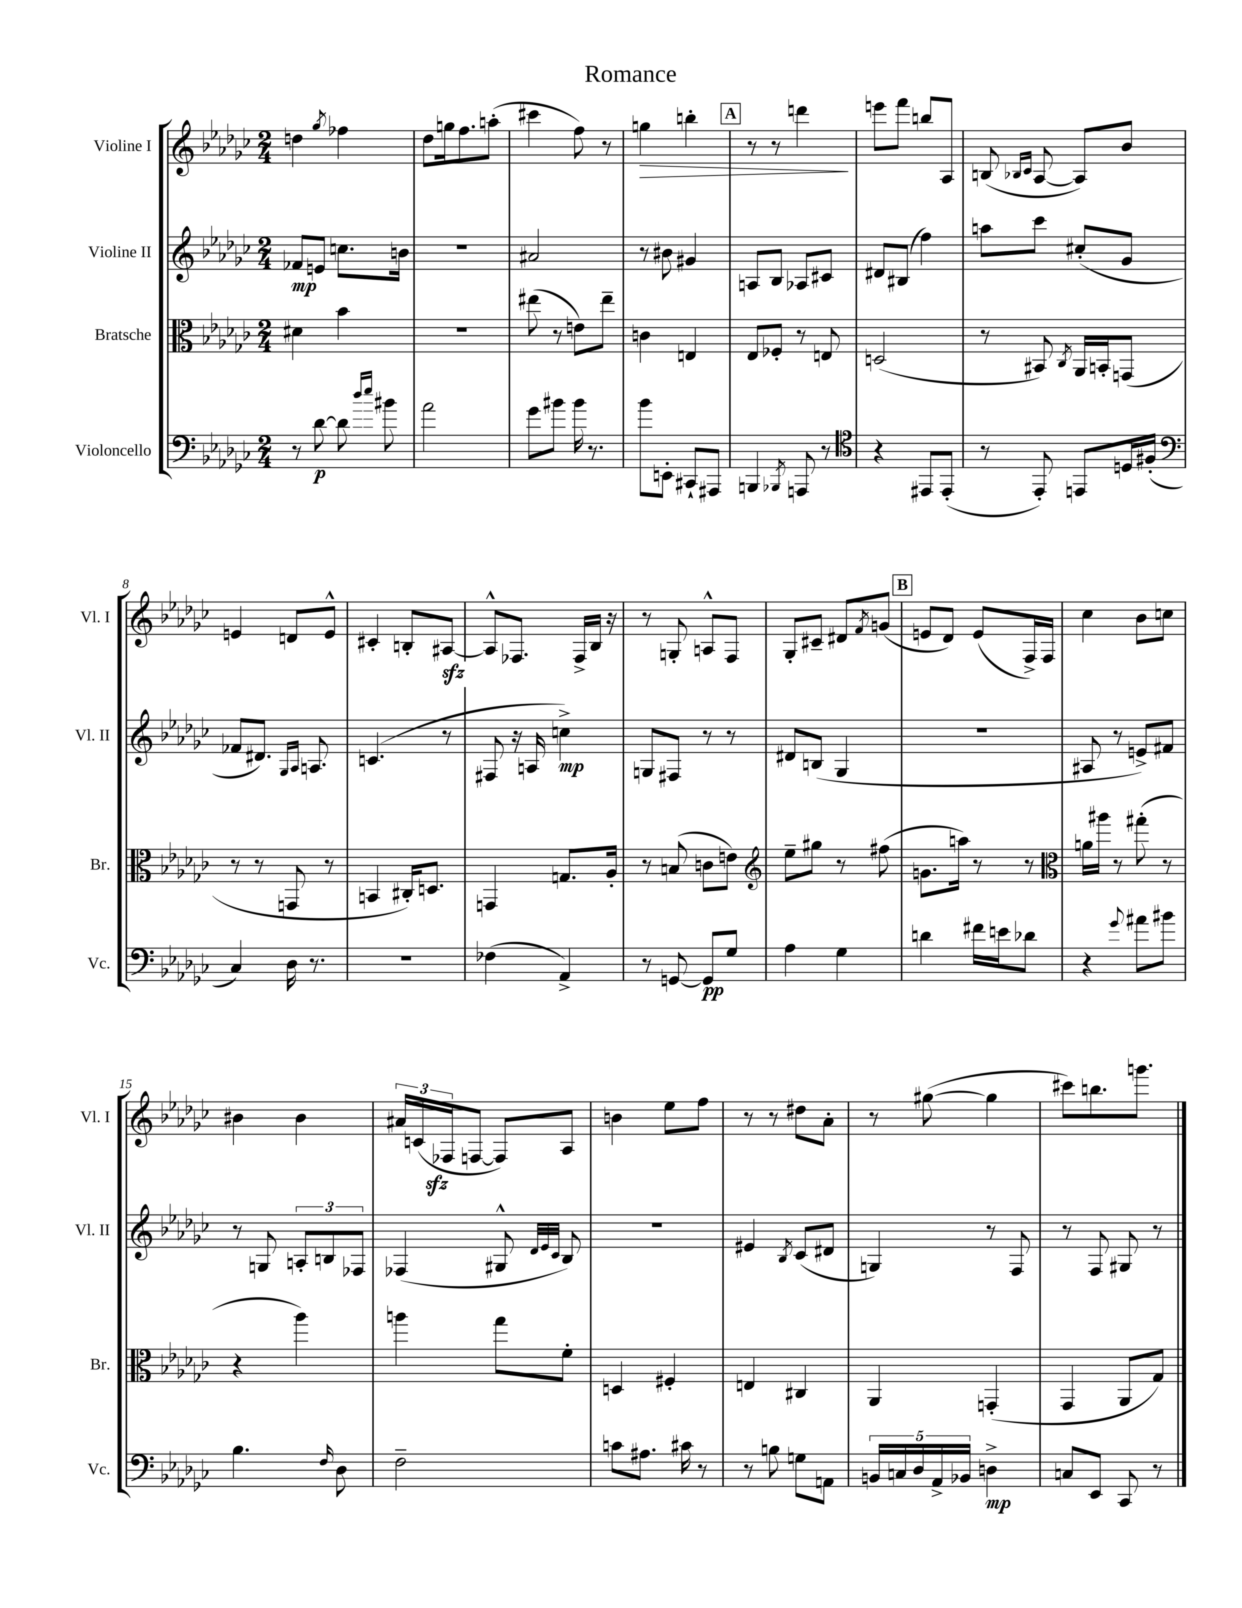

**kern	**dynam	**kern	**kern	**dynam	**kern	**dynam
*part4	*part4	*part3	*part2	*part2	*part1	*part1
*staff4	*staff4	*staff3	*staff2	*staff2	*staff1	*staff1
*I"Violoncello	*	*I"Bratsche	*I"Violine II	*	*I"Violine I	*
*I'Vc.	*	*I'Br.	*I'Vl. II	*	*I'Vl. I	*
*clefF4	*	*clefC3	*clefG2	*	*clefG2	*
*k[b-e-a-d-g-c-]	*	*k[b-e-a-d-g-c-]	*k[b-e-a-d-g-c-]	*	*k[b-e-a-d-g-c-]	*
*M2/4	*	*M2/4	*M2/4	*	*M2/4	*
=1	=1	=1	=1	=1	=1	=1
8r	.	4d#X\	8f-X/L	mp	4ddn\	.
[8d-\	p	.	8en/J	.	.	.
.	.	.	.	.	8qgg-/	.
8d-\]	.	4b-\	8.ccn\L	.	4ff-X\	.
16qqdd-/LL	.	.	.	.	.	.
16qqee-/JJ	.	.	.	.	.	.
8b#X\	.	.	.	.	.	.
.	.	.	16bn\Jk	.	.	.
=2	=2	=2	=2	=2	=2	=2
2a-\	.	2r	2r	.	8dd-\L	.
.	.	.	.	.	16ggn\k	.
.	.	.	.	.	8.ff\	.
.	.	.	.	.	(8aan'\J	.
=3	=3	=3	=3	=3	=3	=3
8g-\L	.	(8ee#X\	2a#X/	.	4ccc#X\	.
8b#X\J	.	8r	.	.	.	.
16b#\	.	8en\L)	.	.	8ff\)	.
8.r	.	.	.	.	.	.
.	.	8ee#~\J	.	.	8r	.
=4	=4	=4	=4	=4	=4	=4
!	!	!	!	!	!	!LO:HP:b
8b-\L	.	4cn\	8r	.	4ggn\	>
8EEn'\J	.	.	8b#X\	.	.	.
8CC#X`/L	.	4En/	4g#X/	.	4bbn'\	.
8AAA#X/J	.	.	.	.	.	.
!!LO:REH:place=s1:t=A
=5	=5	=5	=5	=5	=5	=5
4BBBn/	.	8E-/L	8An/L	.	8r	.
.	.	8F-X'/J	8B-/J	.	8r	.
8qBBB-X/	.	.	.	.	.	.
8AAAn/	.	8r	8A-X/L	.	4dddn\	.
8r	.	8En/	8c#X/J	.	.	.
.	.	.	.	.	.	]
=6	=6	=6	=6	=6	=6	=6
*clefC4	*	*	*	*	*	*
4r	.	(2Dn/	8d#X/L	.	8eeen\L	.
.	.	.	(8B#X/J	.	8fff\J	.
8EE#X/L	.	.	4ff\)	.	8bbn/L	.
(8EE#'/J	.	.	.	.	8A-/J	.
=7	=7	=7	=7	=7	=7	=7
8r	.	8r	8aan\L	.	(8Bn/	.
.	.	.	.	.	16qqB-X/LL	.
.	.	.	.	.	16qqc-/JJ	.
8EE-'/)	.	8BB#X/)	8ccc-\J	.	[8A-/	.
.	.	8qC-/	.	.	.	.
8EEn/L	.	16AA-/LL	(8cc#X'/L	.	8A-/L])	.
.	.	16BBn'/J	.	.	.	.
16Dn/L	.	(8GGn/J	8g-/J	.	8b-/J	.
(16F#X'/JJ	.	.	.	.	.	.
!!LO:LB:g=z
=8	=8	=8	=8	=8	=8	=8
*clefF4	*	*	*	*	*	*
4C-/)	.	8r	8f-X/L	.	4en/	.
.	.	8r	8.d#X/J)	.	.	.
16D-\	.	8GGn/	.	.	8dn/L	.
.	.	.	16qqG-/LL	.	.	.
.	.	.	16qqA-/JJ	.	.	.
8.r	.	.	8.An/	.	.	.
.	.	8r	.	.	8e^^/J	.
=9	=9	=9	=9	=9	=9	=9
2r	.	4BBn/	(4.cn/	.	4c#X'/	.
.	.	16C#X'/KL)	.	.	8Bn'/L	.
.	.	8.Dn/J	.	.	.	.
.	.	.	8r	.	[8A#Xzz/J	.
=10	=10	=10	=10	=10	=10	=10
(4F-X\	.	4GGn/	8F#X/	.	8A#^^/L]	.
.	.	.	16r	.	8.F-X/J	.
.	.	.	16An/	.	.	.
4AA-^/)	.	8.Gn/L	4ccn^\)	mp	.	.
.	.	.	.	.	16F-^/LL	.
.	.	.	.	.	16B-/JJ	.
.	.	16A-'/Jk	.	.	16r	.
=11	=11	=11	=11	=11	=11	=11
8r	.	8r	8Gn/L	.	8r	.
[8GGn/	.	(8Bn/	8F#X/J	.	8Gn'/	.
8GG/L]	pp	8cn\L	8r	.	8An^^/L	.
8G-/J	.	8en\J)	8r	.	8F/J	.
=12	=12	=12	=12	=12	=12	=12
*	*	*clefG2	*	*	*	*
4A-\	.	8ee-~\L	8d#X/L	.	8G-'/L	.
.	.	8gg#X\J	(8Bn/J	.	8c#X~/J	.
4G-\	.	8r	4G-/	.	8d#X/L	.
.	.	.	.	.	8qf/	.
.	.	(8ff#X\	.	.	(8gn/J	.
!!LO:REH:place=s1:t=B
=13	=13	=13	=13	=13	=13	=13
4dn\	.	8.gn\L	2r	.	8en/L	.
.	.	.	.	.	8d-/J)	.
.	.	16aan\Jk)	.	.	.	.
16f#X\LL	.	8r	.	.	(8e/L	.
16en\J	.	.	.	.	.	.
8d-X\J	.	8r	.	.	16F^/L)	.
.	.	.	.	.	16F/JJ	.
=14	=14	=14	=14	=14	=14	=14
*	*	*clefC3	*	*	*	*
4r	.	16an\LL	8A#X/	.	4cc-\	.
.	.	16aa#X\JJ	.	.	.	.
.	.	8r	8r	.	.	.
8qqg-/	.	.	.	.	.	.
8a#X\L	.	(8gg#X'\	8en^/L)	.	8b-\L	.
8b#X\J	.	8r	8f#X/J	.	8ccn\J	.
!!LO:LB:g=z
=15	=15	=15	=15	=15	=15	=15
4.B-\	.	4r	8r	.	4b#X\	.
.	.	.	8Gn/	.	.	.
.	.	4aa-\)	12An'/L	.	4b#\	.
.	.	.	12Bn/	.	.	.
16qqF/	.	.	.	.	.	.
8D-\	.	.	.	.	.	.
.	.	.	12F-X/J	.	.	.
=16	=16	=16	=16	=16	=16	=16
2F~\	.	4aan\	(4F-X/	.	24a#X/LL	.
.	.	.	.	.	(24cn/	.
.	.	.	.	.	24F-Xzz/J	.
.	.	.	.	.	[8Fn/J	.
.	.	8gg-\L	8G#X^^/	.	8F/L])	.
.	.	.	32qqd-/LLL	.	.	.
.	.	.	32qqe-/	.	.	.
.	.	.	32qqc-/JJJ	.	.	.
.	.	8f'\J	8B-/)	.	8A-/J	.
=17	=17	=17	=17	=17	=17	=17
8cn\L	.	4Dn/	2r	.	4bn\	.
8.A#X\J	.	.	.	.	.	.
.	.	4F#X'/	.	.	8ee-\L	.
16c#X\	.	.	.	.	.	.
8r	.	.	.	.	8ff\J	.
=18	=18	=18	=18	=18	=18	=18
8r	.	4En/	4e#X/	.	8r	.
8Bn\	.	.	.	.	8r	.
.	.	.	8qB-/	.	.	.
8Gn\L	.	4C#X/	(8c-/L	.	8dd#X\L	.
8AAn\J	.	.	8d#X/J	.	8a-'\J	.
=19	=19	=19	=19	=19	=19	=19
20BBn/LL	.	4AA-/	4Gn/)	.	8r	.
20Cn/	.	.	.	.	.	.
20D-/	.	.	.	.	.	.
.	.	.	.	.	([8gg#X\	.
20AA-^/	.	.	.	.	.	.
20BB-X/JJ	.	.	.	.	.	.
4Dn^\	mp	(4GGn'/	8r	.	4gg#\]	.
.	.	.	8F/	.	.	.
=20	=20	=20	=20	=20	=20	=20
8Cn/L	.	4GG-/	8r	.	8ccc#X\L)	.
8EE-/J	.	.	8F/	.	8.bbn\	.
8CC-/	.	8AA-/L	8G#X/	.	.	.
.	.	.	.	.	8.gggn\J	.
8r	.	8G-/J)	8r	.	.	.
==	==	==	==	==	==	==
*-	*-	*-	*-	*-	*-	*-
